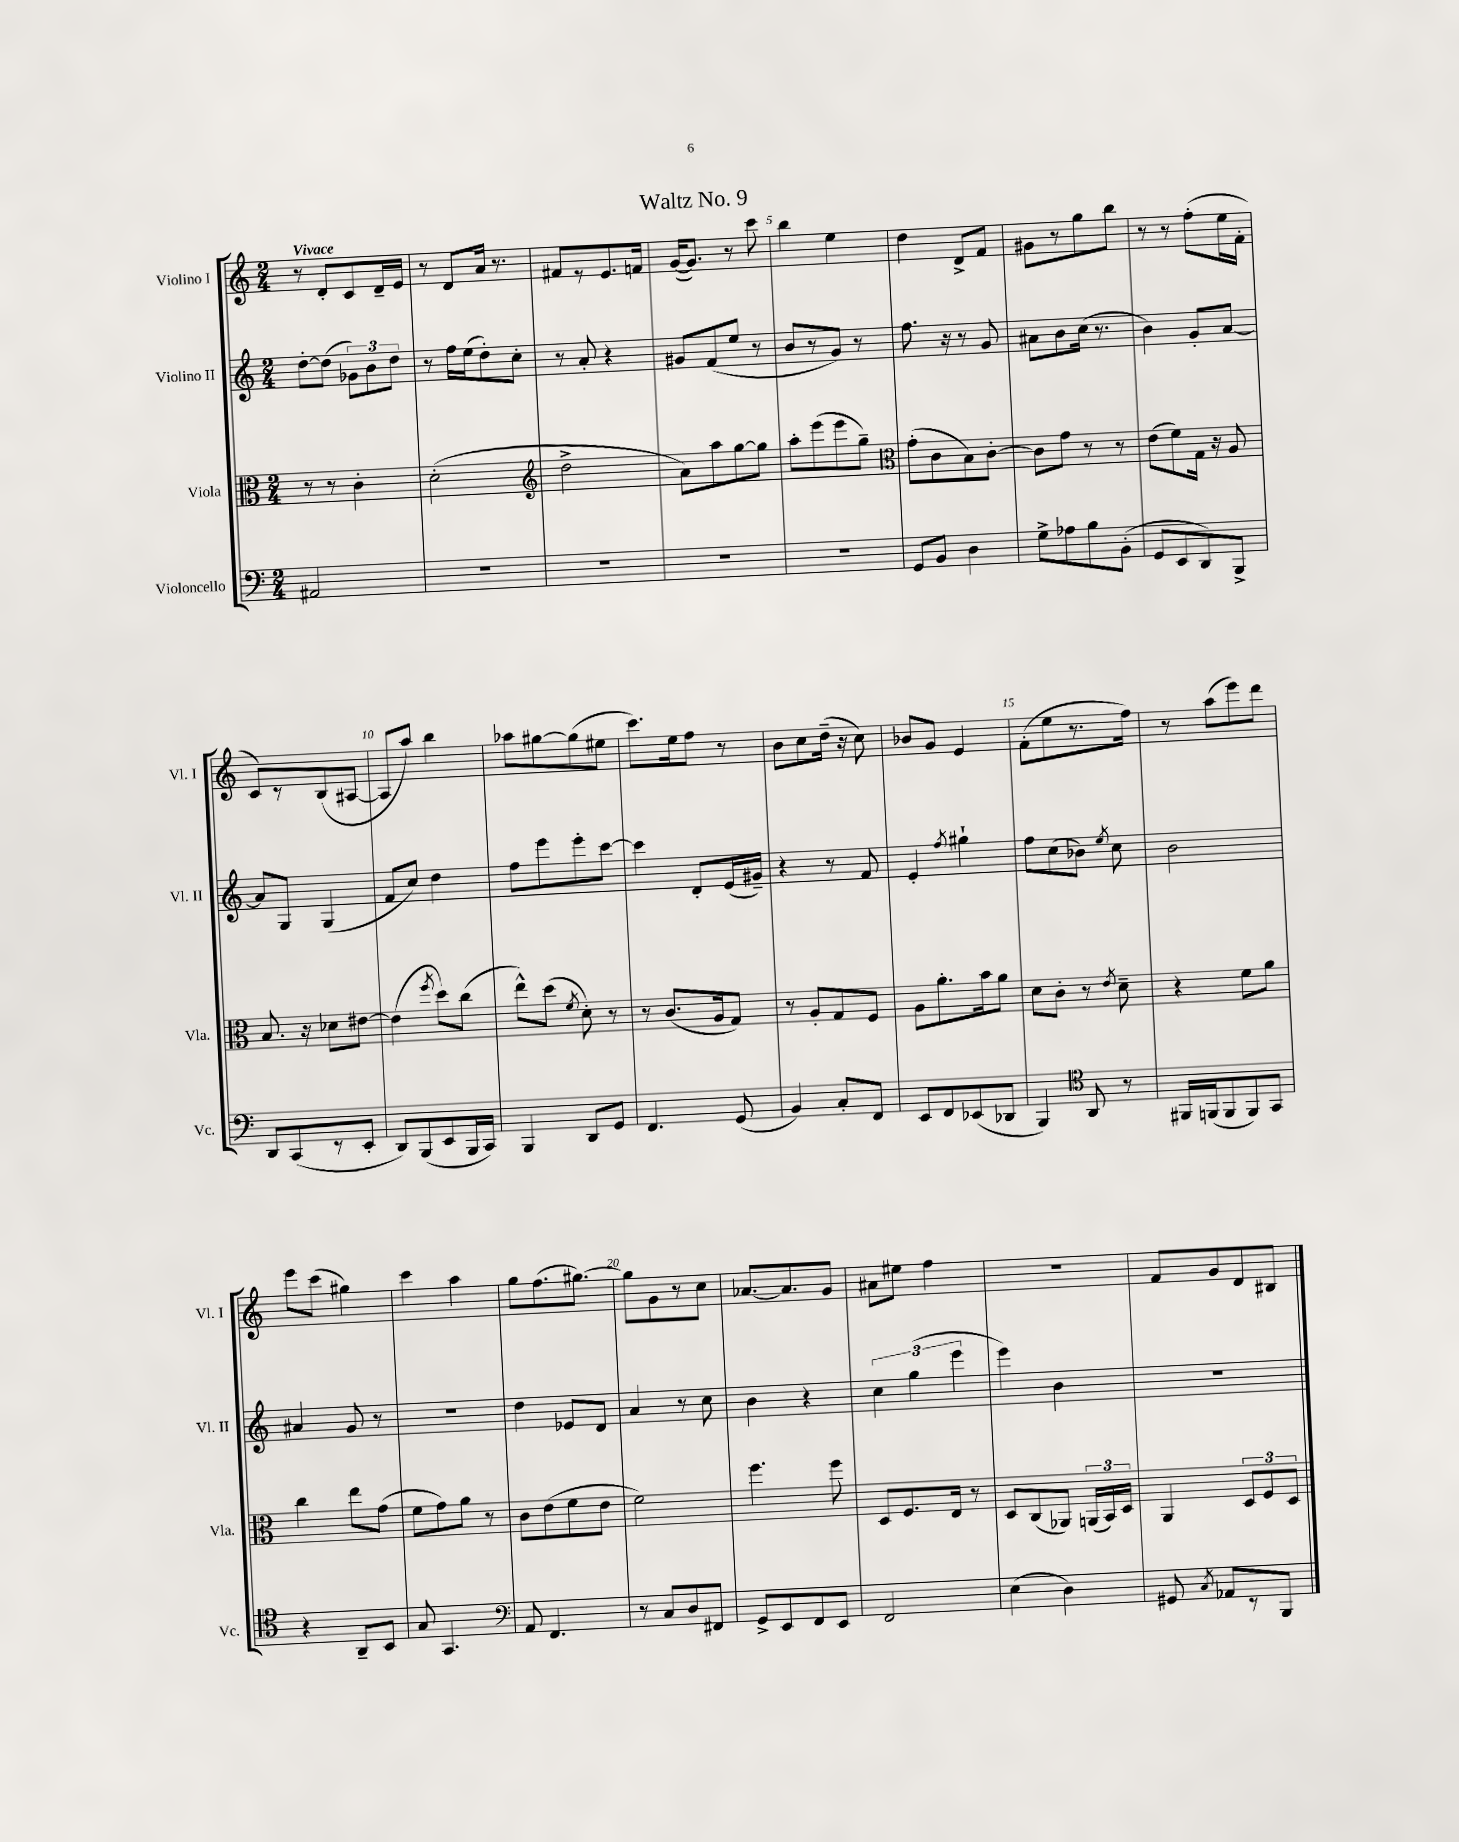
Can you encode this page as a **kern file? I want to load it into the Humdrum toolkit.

**kern	**kern	**kern	**kern
*staff4	*staff3	*staff2	*staff1
*clefF4	*clefC3	*clefG2	*clefG2
*k[]	*k[]	*k[]	*k[]
*M2/4	*M2/4	*M2/4	*M2/4
2AA#	8r	[8dd'	8r
.	8r	(8dd]	8d'
.	4c'	12g-)	8c
.	.	12b	.
.	.	.	16d~
.	.	12dd	.
.	.	.	16e
=	=	=	=
2r	(2d'	8r	8r
.	.	16ff	8d
.	.	(16ee	.
.	.	8dd')	16a
.	.	.	8.r
.	.	8cc'	.
=	=	=	=
*	*clefG2	*	*
2r	2dd^	8r	8f#
.	.	8a'	8r
.	.	4r	8.e
.	.	.	16f
=	=	=	=
2r	8a)	8g#	([16g
.	.	.	8.g])
.	8aa	(8f	.
.	[8gg	8ee	8r
.	8gg]	8r	8ccc
=	=	=	=
2r	8aa'	8b	4bb
.	(8eee	8r	.
.	8eee	8g)	4ee
.	8gg~)	8r	.
=	=	=	=
*	*clefC3	*	*
8GG	(8g'	8.ff	4dd
8BB	8c	.	.
.	.	16r	.
4D	8B)	8r	8d^
.	[8c'	8g	8f
=	=	=	=
8G^	8c]	8a#	8g#
8A-	8g	8b	8r
8B	8r	(16cc	8gg
.	.	8.r	.
(8BB'	8r	.	8bb
=	=	=	=
8GG	(8e	4b)	8r
8EE	8f)	.	8r
8DD)	16G	8g'	(8ff'
.	16r	.	.
8BBB^	8A	[8a	16ee
.	.	.	16f'
=	=	=	=
8DD	8.B	8a]	8c)
(8CC	.	8G	8r
.	16r	.	.
8r	8d-	(4G	(8B
8EE'	[8e#	.	[8A#
=	=	=	=
8DD)	(4e#]	8f	8A#]
(8BBB	.	8cc)	8aa)
.	8qff	.	.
8EE	8dd)	4dd	4bb
16BBB	(8cc	.	.
16CC)	.	.	.
=	=	=	=
4BBB	8ee^^)	8ff	8aa-
.	(8dd	8eee	[8gg#
.	8qf	.	.
8DD	8d')	8eee'	(8gg#]
8GG	8r	[8ccc	8ee#
=	=	=	=
4.FF	8r	4ccc]	8.ccc)
.	(8.c	.	.
.	.	.	16ee
.	.	8d'	8ff
.	16A	.	.
(8GG	8G)	(16e	8r
.	.	16g#~)	.
=	=	=	=
4BB)	8r	4r	8b
.	8A'	.	8cc
8C'	8G	8r	(16dd~
.	.	.	16r
8FF	8F	8f	8cc)
=	=	=	=
8EE	8A	4e'	8b-
8FF	8.a'	.	8g
.	.	8qff	.
(8EE-	.	4gg#`	4e
.	16b	.	.
8DD-	8a	.	.
=	=	=	=
4BBB)	8d	8ff	(8f'
.	8c'	(8cc	8ee
*clefC4	*	*	*
8AA	8r	8b-)	8.r
.	8qe	8qee	.
8r	8d~	8cc	.
.	.	.	16ff)
=	=	=	=
16FF#	4r	2b	8r
(16FF	.	.	.
8FF	.	.	(8aa
8FF)	8f	.	8eee)
8GG	8a	.	8ddd
=	=	=	=
4r	4cc	4a#	8eee
.	.	.	(8ccc
8AA~	8ee	8g	4gg#)
8BB	(8g	8r	.
=	=	=	=
8G	8f	2r	4ccc
4.GG	8g)	.	.
.	8a	.	4aa
.	8r	.	.
=	=	=	=
*clefF4	*	*	*
8AA	8c	4dd	8gg
4.FF	(8e	.	(8.ff
.	8f	8e-	.
.	.	.	[8.gg#)
.	8e	8d	.
=	=	=	=
8r	2f)	4a	8gg#]
8C	.	.	8g
8D	.	8r	8r
8FF#	.	8cc	8cc
=	=	=	=
8GG^	4.ff	4b	[8.a-
8EE	.	.	.
.	.	.	8.a-]
8FF	.	4r	.
8EE	8ff	.	8g
=	=	=	=
2FF	8D	6cc	8a#
.	8.F	.	8ee#
.	.	(6gg	.
.	.	.	4ff
.	16E	.	.
.	.	6eee	.
.	8r	.	.
=	=	=	=
(4E	8D	4eee)	2r
.	(8C	.	.
4D)	8AA-)	4b	.
.	(24AA	.	.
.	24BB)	.	.
.	24D	.	.
=	=	=	=
8GG#	4AA	2r	8f
8qC	.	.	.
8AA-	.	.	8g
8r	12D	.	8d
.	12F	.	.
8BBB	.	.	8B#
.	12D	.	.
==	==	==	==
*-	*-	*-	*-
